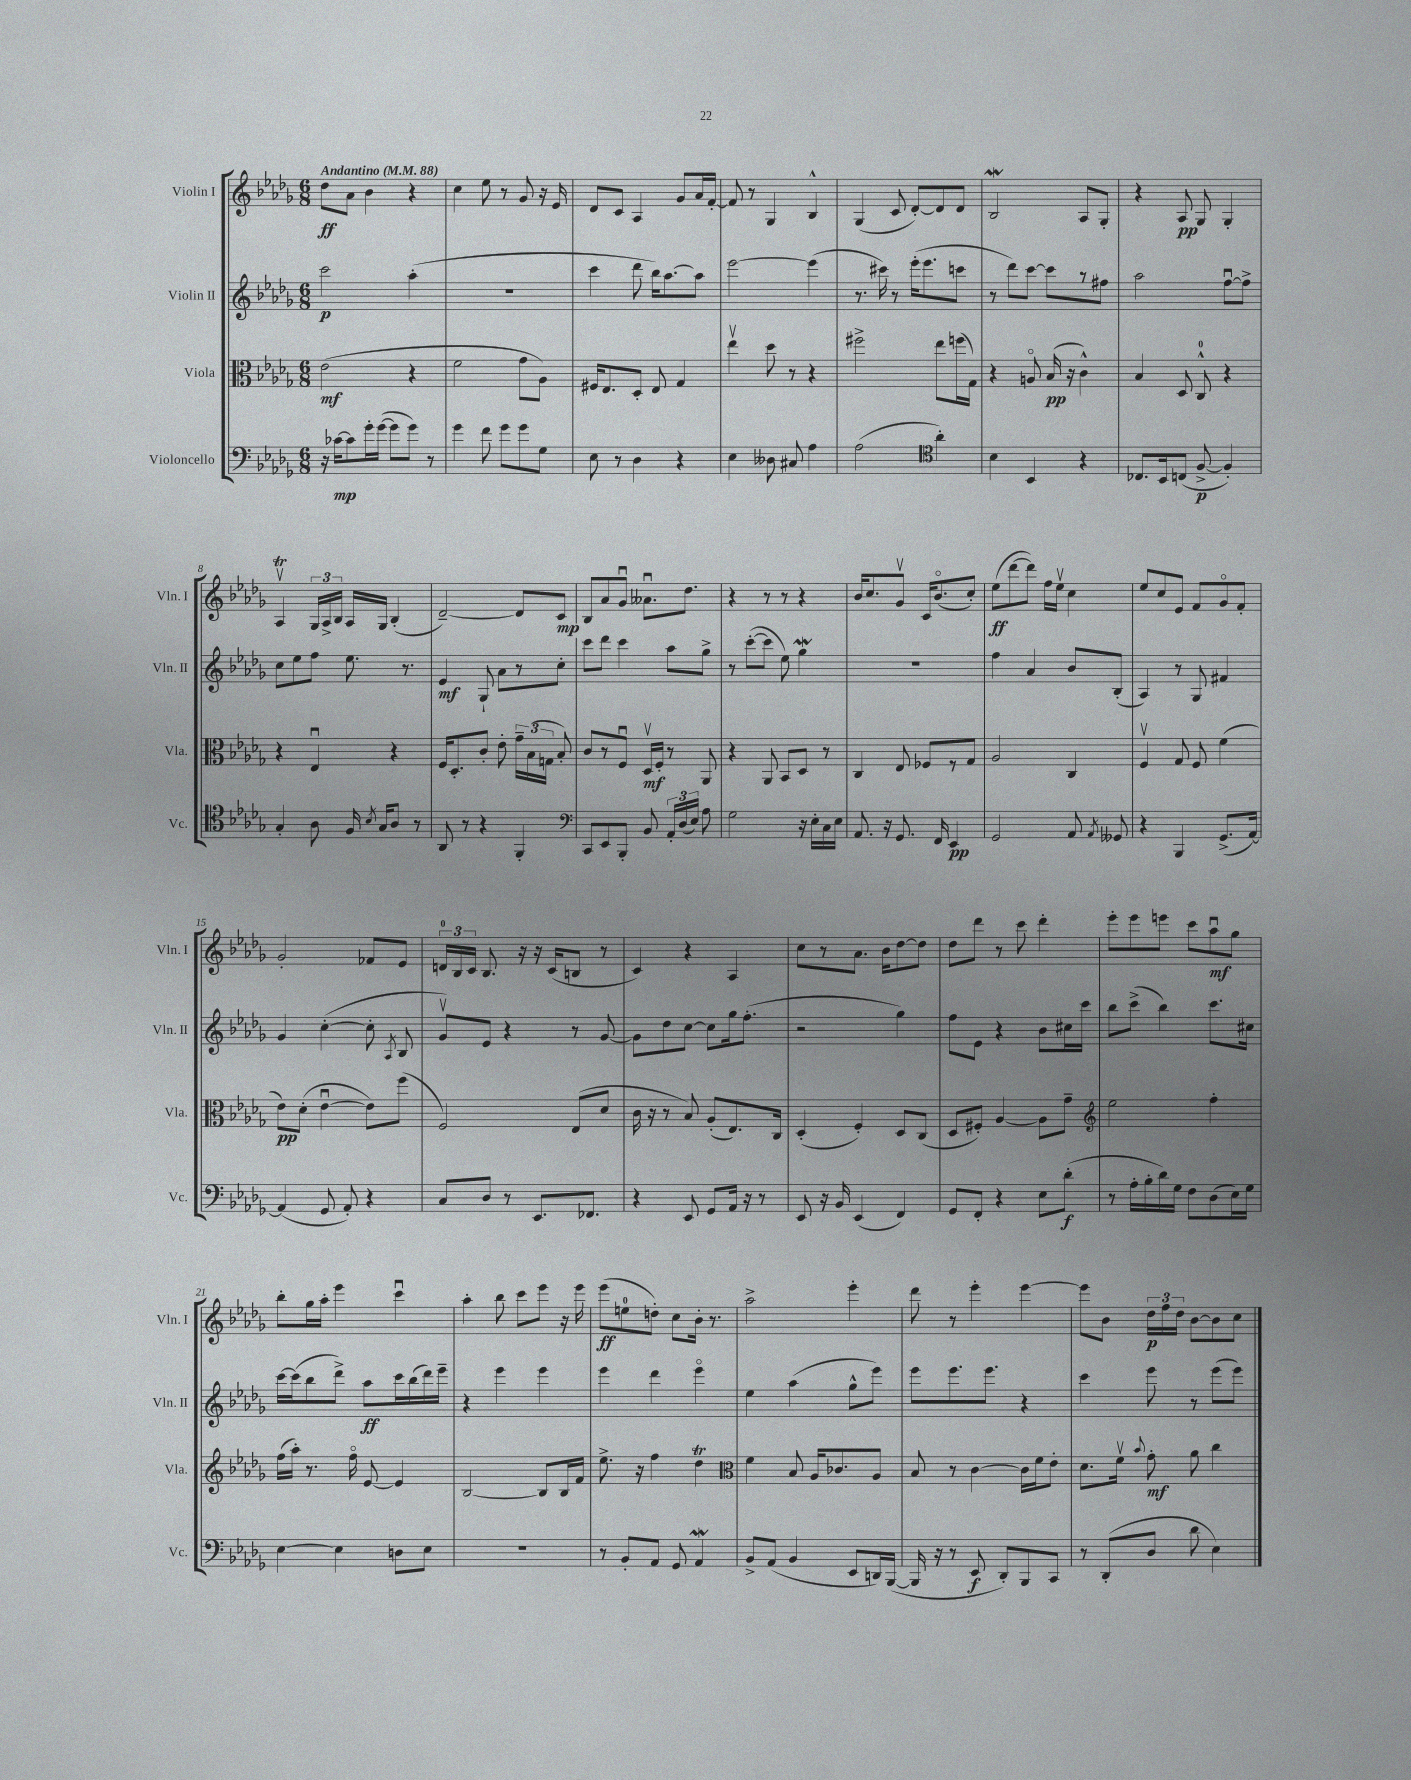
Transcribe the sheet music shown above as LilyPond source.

<<
\new StaffGroup <<
\new Staff = "s0" \with { instrumentName = "Violin I" shortInstrumentName = "Vln. I" } {
    \clef treble \key des \major \numericTimeSignature \time 6/8 \tempo "Andantino" 4 = 88
    \autoBeamOff des''8[\ff aes'8] bes'4 r4 |
    c''4 ees''8 r8 ges'8 r16 ees'16 |
    des'8[ c'8] aes4 ges'8[ aes'16 f'16]~-. |
    f'8 r8 ges4 bes4-^ |
    ges4( c'8 des'8[~-.) des'8 des'8] |
    bes2\mordent aes8[ ges8]-. |
    r4 aes8\pp ges8 ges4-. |
    aes4\upbow\trill \tuplet 3/2 { ges16[ aes16-> bes16] } aes16[ ges16] bes4-.( |
    des'2~--) des'8[ c'8]\mp |
    bes8[ aes'8 ges'8]\downbow aeses'8.[\downbow des''8.] |
    r4 r8 r8 r4 |
    bes'16[ c''8. ges'8]\upbow c'16[ bes'8.\flageolet( c''8]-.) |
    ees''8[\ff( des'''8~ des'''8]) f''16[ ees''16]\upbow c''4 |
    ees''8[ c''8 ees'8] f'8[ ges'8\flageolet f'8]-. |
    ges'2-. fes'8[ ees'8] |
    \tuplet 3/2 { d'16[-0 bes16 c'16] } bes8. r16 r16 c'16[( b8] r8 |
    c'4) r4 aes4 |
    c''8[ r8 aes'8.] bes'16[ des''8~ des''8] |
    des''8[ des'''8] r8 c'''8 des'''4-. |
    ees'''8[-. ees'''8 e'''8] c'''8[ aes''8\downbow\mf ges''8] |
    bes''8[-. ges''16 aes''16]-. ees'''4 c'''4\downbow |
    aes''4-. bes''8 c'''8[ ees'''8] r16 ees'''16 |
    ees'''8[\ff( e''8-0 d''8]-.) c''8[ bes'16]-. r8. |
    aes''2-> ees'''4-. |
    des'''8 r8 ees'''4-. ees'''4~ |
    ees'''8[ bes'8] \tuplet 3/2 { des''16[\p f''16 des''16] } bes'8[~ bes'8 c''8] \bar "|." |
}
\new Staff = "s1" \with { instrumentName = "Violin II" shortInstrumentName = "Vln. II" } {
    \clef treble \key des \major \numericTimeSignature \time 6/8
    \autoBeamOff c'''2\p aes''4-.( |
    R2. |
    c'''4 des'''8 bes''16[) aes''8.~ aes''8] |
    ees'''2~ ees'''4( |
    r8. cis'''16) r8 ees'''16[-.( ees'''8. c'''8] |
    r8 des'''8[) c'''8]~ c'''8[ r8 fis''8] |
    aes''2 f''8[~\downbow f''8]-> |
    c''8[ ees''8 f''8] ees''8. r8. |
    ees'4\mf ges8-! aes'8[ r8 c''8]-. |
    c'''8[ des'''8] c'''4 aes''8[ ges''8]-> |
    r8 c'''8[~-.( c'''8] ees''8) ges''4\mordent |
    R2. |
    f''4 aes'4 bes'8[ bes8]-.( |
    aes4) r8 ges8 fis'4 |
    ges'4 c''4~-.( c''8-. \acciaccatura { aes8 } bes8 |
    ges'8[\upbow) ees'8] r4 r8 ges'8~ |
    ges'8[ des''8 c''8]~ c''8[ ges''16 f''8.]-.( |
    r2 ges''4) |
    f''8[ ees'8] r4 bes'8[ cis''16 c'''16] |
    bes''8[ c'''8]->( bes''4) c'''8.[ cis''16] |
    c'''16[~ c'''16( bes''8 des'''8]->) aes''8[\ff c'''16 bes''16( des'''16) ees'''16]-- |
    r4 ees'''4 ees'''4 |
    ees'''4 des'''4 ees'''4\flageolet |
    ees''4 aes''4( ges''8[-^ ees'''8]) |
    ees'''8[ ees'''8. ees'''8.] r4 |
    c'''4 ees'''8 r8 ees'''8[( ees'''8]) \bar "|." |
}
\new Staff = "s2" \with { instrumentName = "Viola" shortInstrumentName = "Vla." } {
    \clef alto \key des \major \numericTimeSignature \time 6/8
    \autoBeamOff ees'2\mf( r4 |
    f'2 ges'8[ aes8]) |
    fis16[ ees8. des8]-. ees8 ges4 |
    ees''4\upbow des''8 r8 r4 |
    fis''2-> ees''8[ f''16( ges16]) |
    r4 a8\flageolet bes16\pp( r16 c'4-^) |
    bes4 des8 c8-0-^ r4 |
    r4 ees4\downbow r4 |
    f16[ des8.-. c'8]-. ees'8-. \tuplet 3/2 { ges'16[-- bes16( g16] } bes8-.) |
    c'8[ r8 f8]\downbow des16[\upbow\mf f16]-. r8 aes,8 |
    r4 aes,8 bes,8[ des8] r8 |
    c4 ees8 fes8[ r8 ges8] |
    aes2 c4 |
    f4\upbow ges8 f8 f'4( |
    ees'8[\pp) des'8]-.( ees'4~\downbow ees'8[) f''8]( |
    f2) ees8[( des'8] |
    c'16 r16 r8 bes8) aes8[-.( ees8.) c16] |
    des4-.( f4-.) des8[ c8]( |
    des8[ fis8]-.) aes4~ aes8[ ges'8]-- |
    \clef treble ees''2 f''4-. |
    f''16[( aes''16]-.) r8. f''16\flageolet ees'8~ ees'4 |
    bes2~ bes8[ bes16 f'16] |
    ees''8.-> r16 f''4 des''4\trill |
    \clef alto f'4 bes8 aes16[ ces'8. aes8] |
    bes8 r8 c'4~ c'16[ f'16 ees'8]-. |
    des'8.[ f'16]\upbow \appoggiatura { bes'8 } ges'8-.\mf aes'8 c''4 \bar "|." |
}
\new Staff = "s3" \with { instrumentName = "Violoncello" shortInstrumentName = "Vc." } {
    \clef bass \key des \major \numericTimeSignature \time 6/8
    \autoBeamOff r16 ces'16[~\mp ces'8 ges'16-. ges'16]~( ges'8[ ges'8]) r8 |
    ges'4 f'8 ges'8[ ges'8 ges8] |
    ees8 r8 des4 r4 |
    ees4 deses8 cis8 aes4 |
    aes2( \clef tenor aes'4-.) |
    bes4 bes,4 r4 |
    ces8.[ bes,16 c8]( f8~->\p f4-.) |
    ges4-. aes8 f16 \acciaccatura { bes8 } ges16[ aes8] r8 |
    aes,8 r8 r4 f,4-. |
    \clef bass c,8[ ees,8 bes,,8]-. bes,8 \tuplet 3/2 { aes,16[-. des16( ees16]) } aes8 |
    ges2 r16 ees16[-. c16 ees16] |
    aes,8. r16 ges,8. f,16 ees,4\pp |
    ges,2 aes,8 \acciaccatura { aes,8 } geses,8 |
    r4 bes,,4 ges,8.[->( aes,16]~) |
    aes,4( ges,8 aes,8-.) r4 |
    c8[ des8] r8 ees,8.[ fes,8.] |
    r4 ees,8 ges,8[ aes,16] r16 r8 |
    ees,8 r16 bes,16 ees,4( f,4) |
    ges,8[ f,8]-. r4 ees8[ des'8]-.\f( |
    r8 aes16[-. bes16-. des'16) ges16] f8[ des8( ees16) ges16] |
    ees4~ ees4 d8[ ees8] |
    R2. |
    r8 bes,8[-. aes,8] ges,8 aes,4\mordent |
    bes,8[-> aes,8]( bes,4 ees,8[ d,16) bes,,16]~( |
    bes,,16 r16 r8 ees,8\f des,8[-.) bes,,8 c,8] |
    r8 des,8[-.( des8] des'8 ees4) \bar "|." |
}
>>
>>
